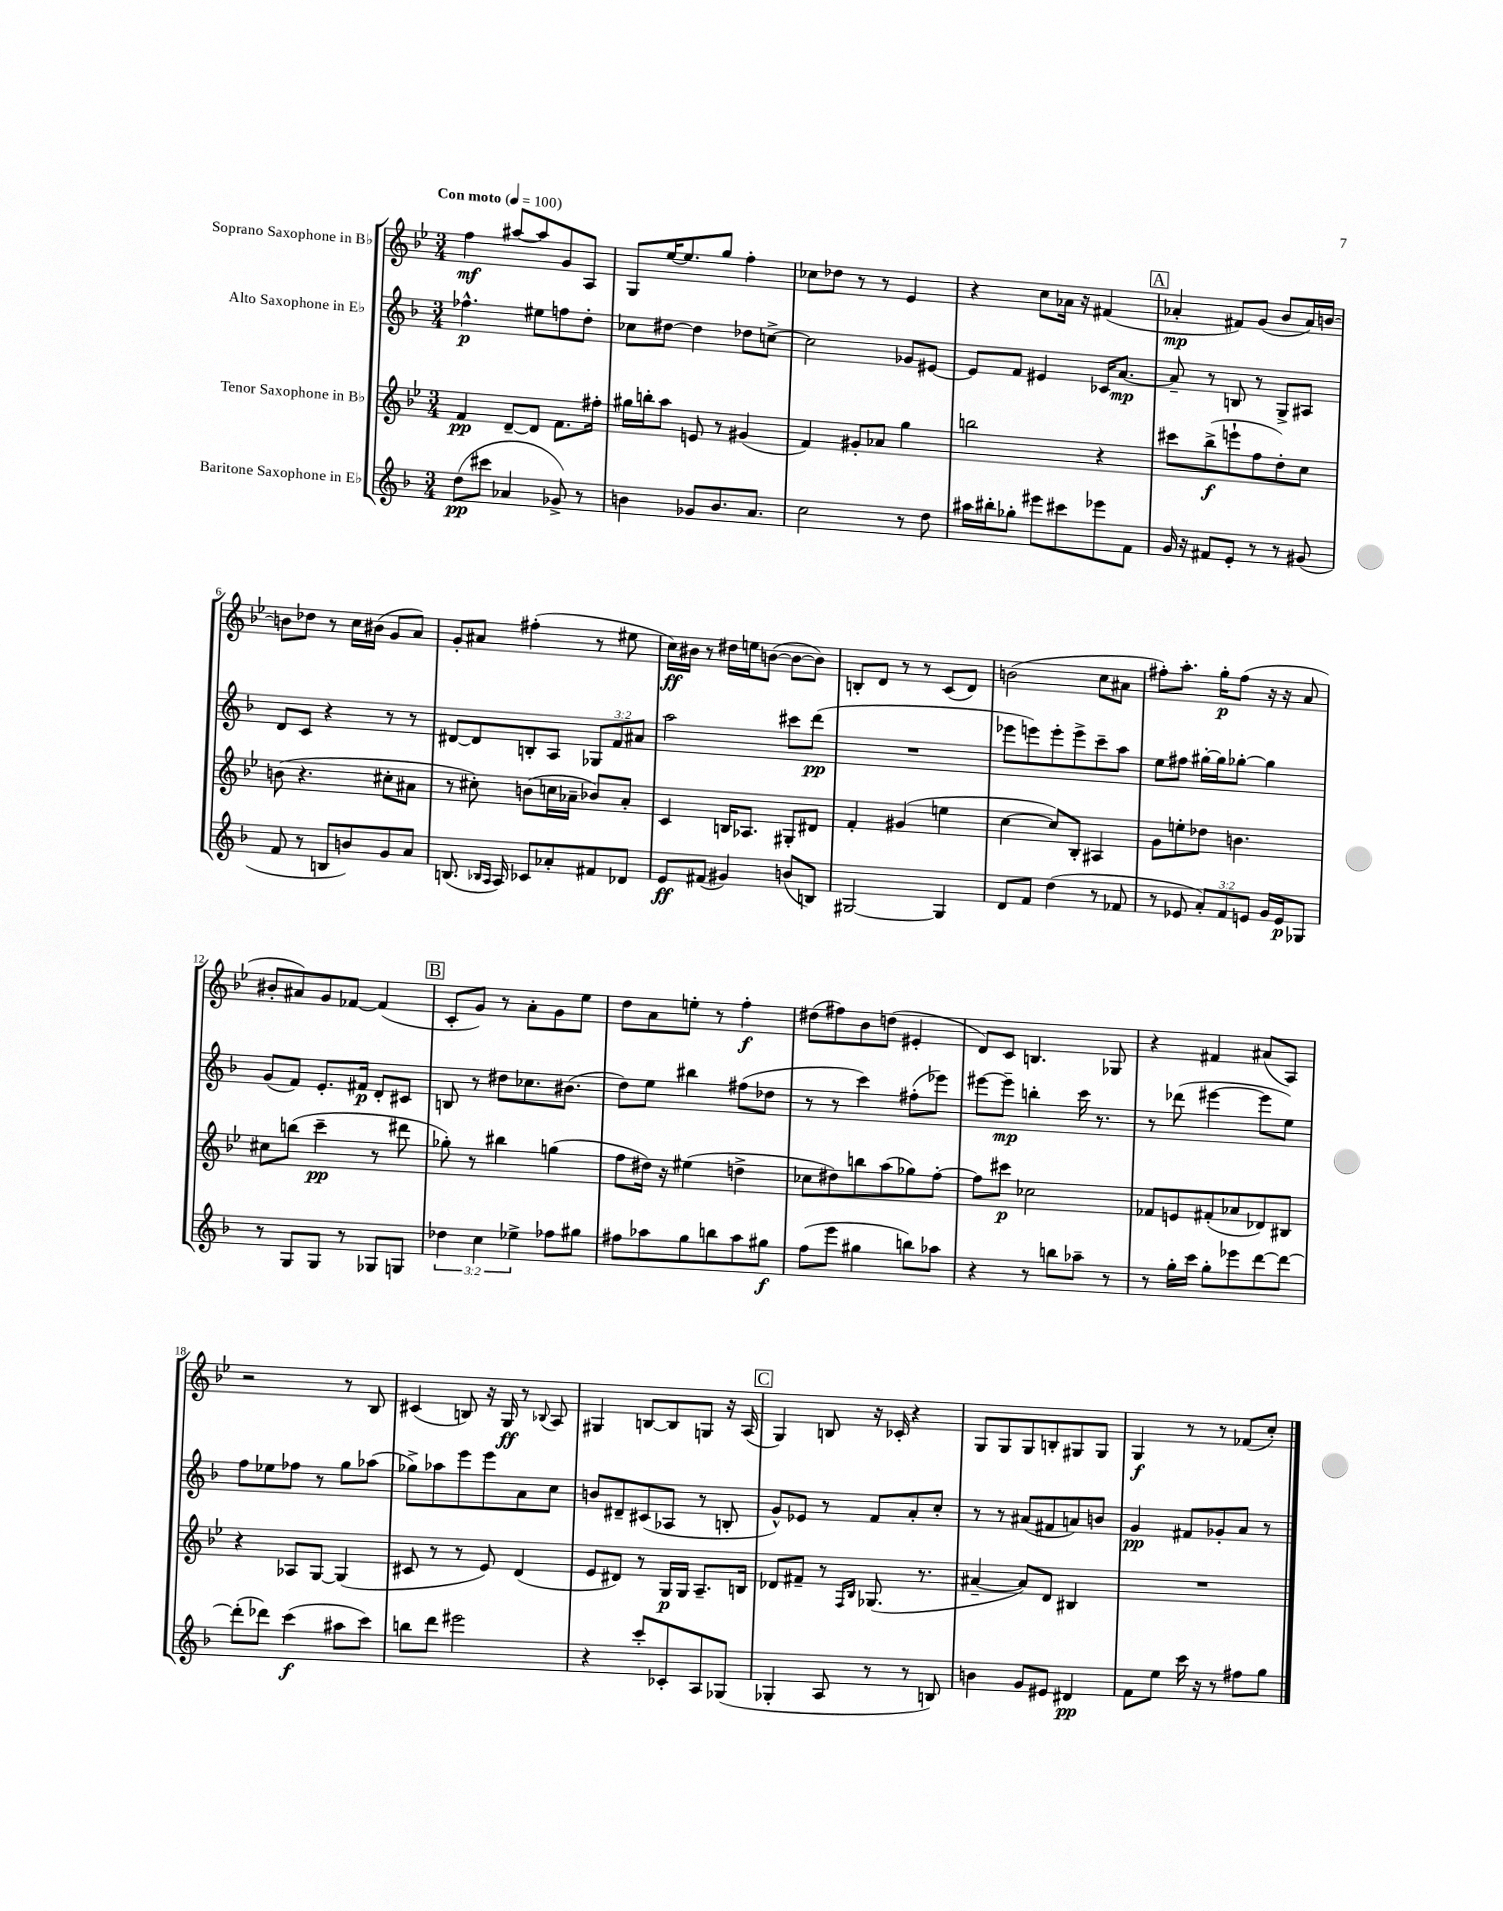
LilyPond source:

<<
\new StaffGroup <<
\new Staff = "s0" \with { instrumentName = "Soprano Saxophone in Bb" } {
    \clef treble \key bes \major \numericTimeSignature \time 3/4 \tempo "Con moto" 4 = 100
    f''4\mf ais''8~ ais''8 g'8 a8 |
    g8 ees''16~ ees''8. g''8 f''4-. |
    ces''8 des''8 r8 r8 ees'4 |
    r4 c''8 aes'16 r16 fis'4( |
    \mark \markup { \box "A" } aes'4-.\mp fis'8) g'8( bes'8 aes'16) b'16~ |
    b'8 des''8 r8 c''16 bis'16( g'8 a'8) |
    g'8-. ais'8 fis''4-.( r8 eis''8 |
    c''16\ff) bis'16 r8 dis''16 e''16 b'8~( b'8~ b'8) |
    b8-. d'8 r8 r8 c'8( d'8) |
    b'2( c''8 ais'8 |
    fis''8-.) a''8.-. g''16-.\p fis''8( r16 r16 a'8 |
    bis'8-. ais'8) g'8 fes'8~ fes'4( |
    \mark \markup { \box "B" } c'8-. g'8) r8 a'8-. g'8 ees''8 |
    d''8 a'8 e''8-. r8 f''4-.\f |
    dis''8( fis''8) bes'8 d''8( eis'4-. |
    d'8) c'8 b4. ges8 |
    r4 fis'4 ais'8( a8) |
    r2 r8 bes8 |
    cis'4( b8) r16 g16\ff r8 \appoggiatura { bes8 } a8 |
    gis4 b8~ b8 g8 r16 a16( |
    \mark \markup { \box "C" } g4) b8 r16 ces'16-. r4 |
    g8 g8 g8 b8-. gis8 gis8 |
    g4\f r8 r8 fes'8( c''8-.) \bar "|." |
}
\new Staff = "s1" \with { instrumentName = "Alto Saxophone in Eb" } {
    \clef treble \key f \major \numericTimeSignature \time 3/4 \override Staff.TupletNumber.text = #tuplet-number::calc-fraction-text
    fes''4.-^\p eis''8 f''8 d''8-. |
    ces''8 dis''8~ dis''4 des''8 c''8~-> |
    c''2 ges'8 eis'8~ |
    eis'8 f'8 eis'4 ces'16 a'8.~\mp |
    \mark \markup { \box "A" } a'8-- r8 b8 r8 g8-> ais8 |
    d'8 c'8 r4 r8 r8 |
    dis'8~ dis'8 b8-. a8 \tuplet 3/2 { ges8 f'8 ais'8 } |
    a''2 cis'''8 d'''8\pp( |
    R2. |
    ees'''8 e'''8) e'''8-. e'''8-> c'''8-- a''8 |
    e''8 fis''8 gis''16~-. gis''16 ges''8~-. ges''4 |
    g'8( f'8) e'8.-. fis'16\p d'8-. cis'8 |
    \mark \markup { \box "B" } b8 r8 dis''8 ces''8. bis'8.( |
    d''8) e''8 bis''4 fis''8( des''8 |
    r8 r8 c'''4) fis''8-.( ees'''8) |
    eis'''8~ eis'''8--\mp b''4-. c'''16 r8. |
    r8 des'''8( eis'''4~ eis'''8 e''8) |
    f''8 ees''8 fes''8 r8 g''8 aes''8( |
    ges''8->) aes''8 e'''8 e'''8 a'8 c''8 |
    b'8 dis'8-- cis'8( aes8 r8 b8-. |
    \mark \markup { \box "C" } g'8-^) ees'8 r8 f'8 a'8-. c''8-. |
    r8 r8 ais'8( fis'8 a'8) b'8 |
    g'4\pp fis'8 ges'8-. a'8 r8 \bar "|." |
}
\new Staff = "s2" \with { instrumentName = "Tenor Saxophone in Bb" } {
    \clef treble \key bes \major \numericTimeSignature \time 3/4
    f'4\pp d'8~-- d'8 f'8. fis''16-. |
    gis''16 b''16-. a''8 e'8 r8 gis'4( |
    f'4) gis'8-. aes'8 g''4 |
    b''2 r4 |
    \mark \markup { \box "A" } cis'''8 bes''8->\f( e'''8-! f''8 d''8-.) c''8 |
    b'8( r4. cis''8-. ais'8 |
    r8 cis''8-.) b'8( c''16 aes'16-- bes'8) aes'8-. |
    c'4 b16 aes8. gis8-. dis'8 |
    f'4-. gis'4( e''4 |
    c''4~ c''8) bes8-. ais4 |
    g'8 e''8-. des''8 b'4. |
    cis''8 b''8( c'''4--\pp r8 dis'''8 |
    \mark \markup { \box "B" } ges''8-.) r8 bis''4 g''4( |
    f''8 dis''16) r16 eis''4( d''4-> |
    ces''8 dis''8) b''8 a''8( ges''8) f''8~-. |
    f''8 cis'''8\p ces''2 |
    fes'8 e'8 fis'8-.( aes'8 des'8) bis8 |
    r4 aes8 g8~ g4( |
    cis'8 r8 r8 ees'8) d'4( |
    ees'8 dis'8) r8 g16\p g16 a8.-- b16 |
    \mark \markup { \box "C" } des'8 fis'8-- r8 \grace { f16 bes16 } ges8.( r8. |
    ais'4~-- ais'8) d'8 bis4 |
    R2. \bar "|." |
}
\new Staff = "s3" \with { instrumentName = "Baritone Saxophone in Eb" } {
    \clef treble \key f \major \numericTimeSignature \time 3/4 \override Staff.TupletNumber.text = #tuplet-number::calc-fraction-text
    d''8\pp( cis'''8 aes'4 ges'8->) r8 |
    b'4 ges'8 b'8. a'8. |
    c''2 r8 d''8 |
    ais''16 bis''16-. ges''8-. eis'''8 cis'''8 ees'''8 f'8 |
    \mark \markup { \box "A" } g'16 r16 fis'8 e'8-. r8 r8 gis'8( |
    f'8 r8 b8 b'8) g'8 a'8 |
    b8.( \grace { bes16 a16 } a16) ces'8 aes'8-. fis'8 des'8 |
    e'8\ff fis'8( gis'4) b'8( b8) |
    gis2~ gis4 |
    d'8 f'8 d''4( r8 fes'8 |
    r8 ees'8 \tuplet 3/2 { a'8-.) f'8 e'8 } g'16 e'16\p ges8 |
    r8 g8 g8 r8 ges8 g8 |
    \mark \markup { \box "B" } \tuplet 3/2 { des''4 c''4 ees''4-> } fes''8 gis''8 |
    fis''8 aes''8 g''8 b''8 aes''8 gis''8\f |
    f''8( e'''8 gis''4 b''8) aes''8 |
    r4 r8 b''8 aes''8-- r8 |
    r8 g''16-. c'''16 g''8-. ees'''8 d'''8~ d'''8~ |
    d'''8-.( des'''8) c'''4\f( ais''8 c'''8) |
    b''8 d'''8 eis'''2 |
    r4 c'''8-. ces'8-. a8 ges8( |
    \mark \markup { \box "C" } ges4-. a8 r8 r8 b8) |
    b'4 g'8 eis'8 dis'4\pp |
    f'8 e''8 c'''16 r16 r8 fis''8 g''8 \bar "|." |
}
>>
>>
